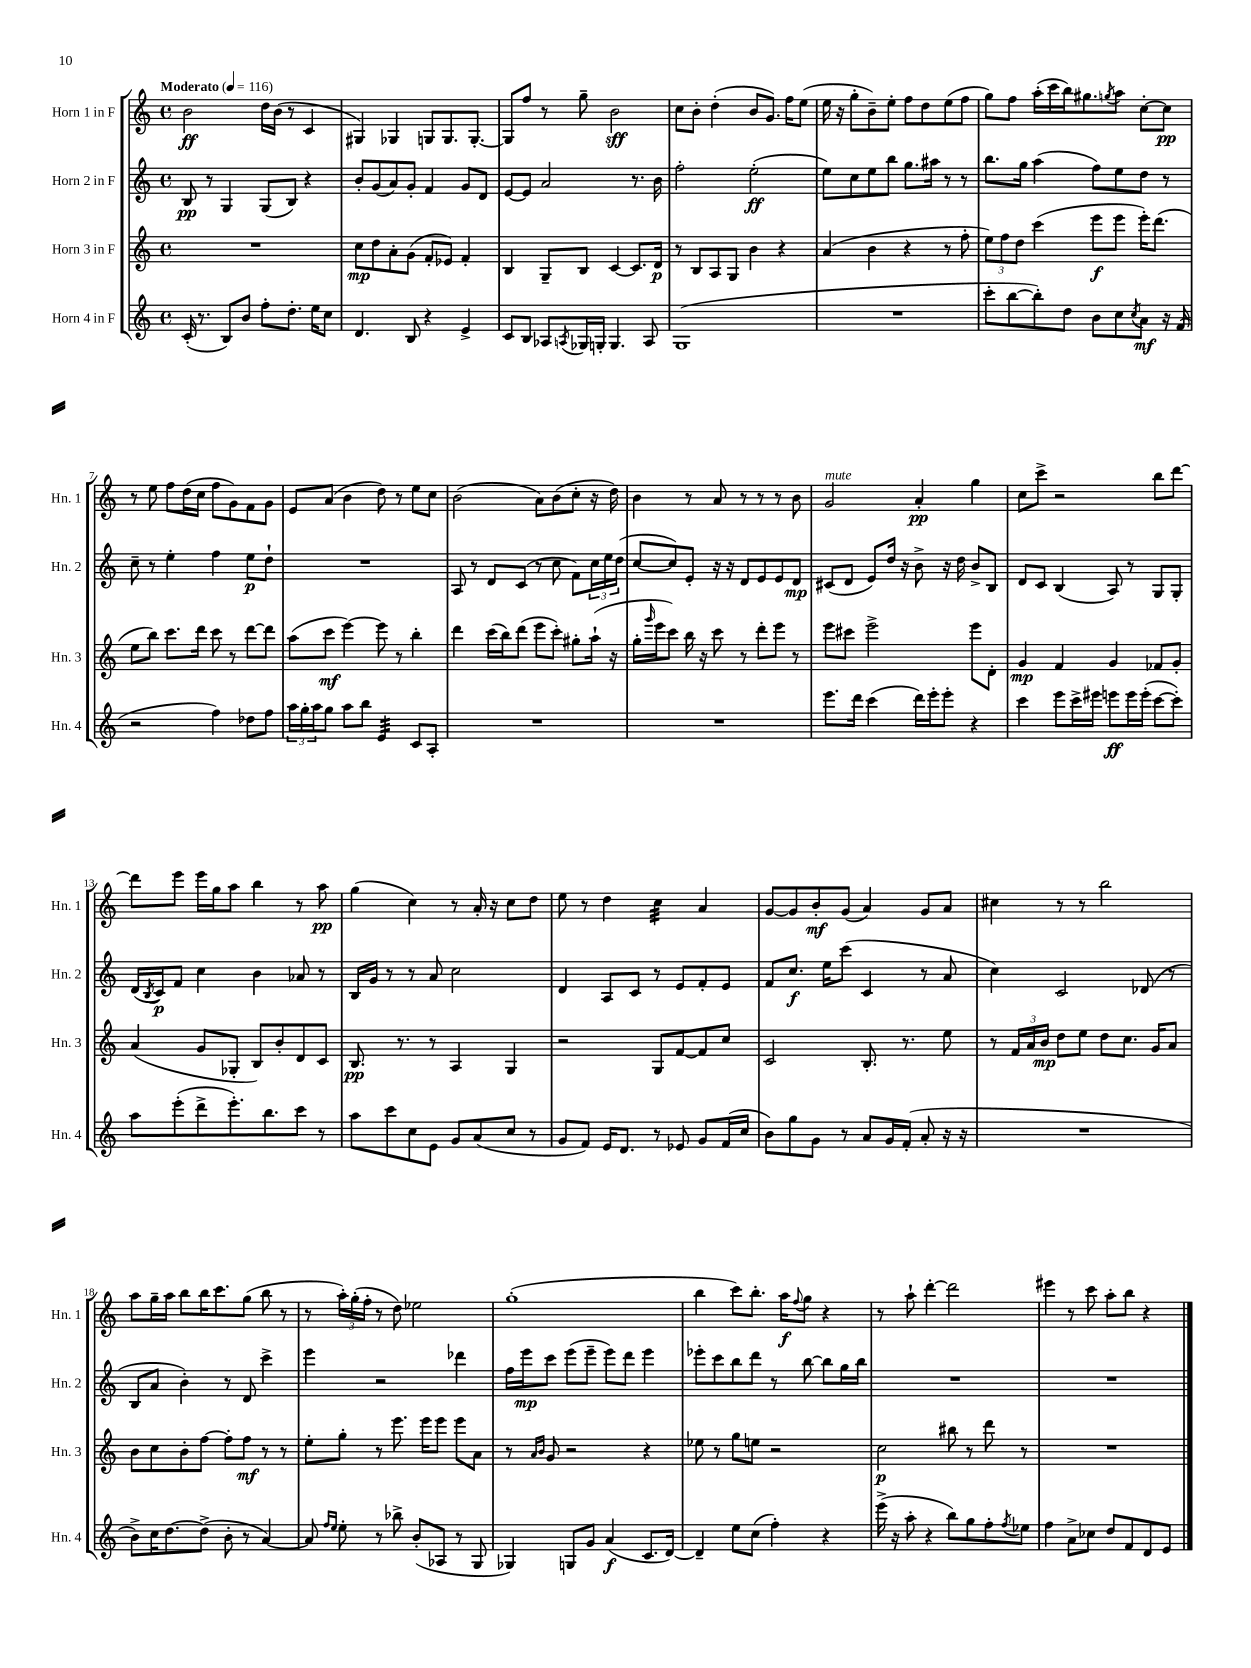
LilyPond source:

<<
\new StaffGroup <<
\new Staff = "s0" \with { instrumentName = "Horn 1 in F" shortInstrumentName = "Hn. 1" } {
    \clef treble \key c \major \defaultTimeSignature \time 4/4 \tempo "Moderato" 4 = 116
    b'2\ff d''16 b'16( r8 c'4 |
    gis4) ges4 g8 g8. g8.~-. |
    g8 f''8 r8 g''8-- b'2\sff |
    c''8 b'8-. d''4-.( b'8 g'8.) f''16 e''8( |
    e''16 r16 g''8-. b'8--) e''8-. f''8 d''8 e''8( f''8 |
    g''8) f''8 a''16-.( c'''16 b''16) gis''8. \acciaccatura { g''8 } a''8 c''8~-. c''8\pp |
    r8 e''8 f''8 d''16( c''16 f''8 g'8) f'8 g'8 |
    e'8 a'8( b'4 d''8) r8 e''8 c''8 |
    b'2( a'8) b'8( c''8-. r16 d''16) |
    b'4 r8 a'8 r8 r8 r8 b'8 |
    g'2^\markup { \italic "mute" } a'4-.\pp g''4 |
    c''8 c'''8-> r2 b''8 d'''8~ |
    d'''8 e'''8 e'''16 g''16 a''8 b''4 r8 a''8\pp |
    g''4( c''4) r8 a'16-. r16 c''8 d''8 |
    e''8 r8 d''4 c''4:32 a'4 |
    g'8~ g'8 b'8-.\mf g'8( a'4) g'8 a'8 |
    cis''4 r8 r8 b''2 |
    a''8 g''16-- a''16 b''8 b''16 c'''8. g''8( b''8 r8 |
    r8 \tuplet 3/2 { a''16-.) g''16-.( f''16-. } r8 d''8) ees''2 |
    g''1-.( |
    b''4 c'''8) b''8.-. a''16\f \appoggiatura { f''8 } g''8 r4 |
    r8 a''8-! d'''4~-. d'''2 |
    eis'''4 r8 c'''8 a''8-. b''8 r4 \bar "|." |
}
\new Staff = "s1" \with { instrumentName = "Horn 2 in F" shortInstrumentName = "Hn. 2" } {
    \clef treble \key c \major \defaultTimeSignature \time 4/4
    b8\pp r8 g4 g8( b8) r4 |
    b'8-. g'8( a'8) g'8-. f'4 g'8 d'8 |
    e'8~ e'8 a'2 r8. b'16 |
    f''2-. e''2-.\ff( |
    e''8) c''8 e''8 b''8 g''8. ais''16 r8 r8 |
    b''8. g''16 a''4( f''8) e''8 d''8 r8 |
    c''8-- r8 e''4-. f''4 e''8\p d''8-! |
    R1 |
    a8 r8 d'8 c'8( r8 c''8 f'8) \tuplet 3/2 { c''16 e''16 d''16( } |
    c''8~ c''8) e'8-. r16 r16 d'8 e'8 e'8 d'8\mp |
    cis'8( d'8 e'8) d''16 r16 b'8-> r16 d''16 b'8-> b8 |
    d'8 c'8 b4( a8) r8 g8 g8-. |
    d'16( \acciaccatura { b8 } c'16\p) f'8 c''4 b'4 aes'8 r8 |
    b16 g'16 r8 r8 a'8 c''2 |
    d'4 a8 c'8 r8 e'8 f'8-. e'8 |
    f'8 c''8.\f e''16 c'''8( c'4 r8 a'8 |
    c''4) c'2 des'8( r8 |
    b8 a'8 b'4-.) r8 d'8 c'''4-> |
    e'''4 r2 des'''4 |
    f''16 e'''16\mp c'''8 e'''8( e'''8-- e'''8) d'''8 e'''4 |
    ees'''8-. c'''8 b''8 d'''8 r8 b''8~ b''8 g''16 b''16 |
    R1 |
    R1 \bar "|." |
}
\new Staff = "s2" \with { instrumentName = "Horn 3 in F" shortInstrumentName = "Hn. 3" } {
    \clef treble \key c \major \defaultTimeSignature \time 4/4
    R1 |
    c''8\mp d''8 a'8-. g'8( f'8-. ees'8) f'4-. |
    b4 g8-- b8 c'4~ c'8. d'16\p |
    r8 b8 a8 g8 b'4 r4 |
    a'4( b'4 r4 r8 f''8-. |
    \tuplet 3/2 { e''8) f''8 d''8 } c'''4( e'''8\f e'''8 e'''16-.) d'''8.( |
    e''8 b''8) c'''8. d'''16 c'''8 r8 d'''8~ d'''8 |
    a''8( c'''8\mf e'''4~) e'''8 r8 b''4-. |
    d'''4 c'''16( b''16) d'''8( e'''8 c'''8-.) gis''8-. a''16-!( r16 |
    g''16-. \grace { g'''16 } e'''16 c'''8) b''16 r16 c'''8 r8 d'''8-. e'''8 r8 |
    e'''8 cis'''8 e'''2-> e'''8 d'8-. |
    g'4\mp f'4 g'4 fes'8 g'8-. |
    a'4( g'8 ges8-. b8) b'8-. d'8 c'8 |
    b8.\pp r8. r8 a4 g4 |
    r2 g8 f'8~ f'8 c''8 |
    c'2 b8.-. r8. e''8 |
    r8 \tuplet 3/2 { f'16 a'16 b'16\mp } d''8 e''8 d''8 c''8. g'16 a'8 |
    b'8 c''8 b'8-. f''8~ f''8-. f''8\mf r8 r8 |
    e''8-. g''8-. r8 e'''8. e'''16 e'''8 e'''8 a'8 |
    r8 \grace { a'16 b'16 } g'8 r2 r4 |
    ees''8 r8 g''8 e''8 r2 |
    c''2\p bis''8 r8 d'''8 r8 |
    R1 \bar "|." |
}
\new Staff = "s3" \with { instrumentName = "Horn 4 in F" shortInstrumentName = "Hn. 4" } {
    \clef treble \key c \major \defaultTimeSignature \time 4/4
    c'16-.( r8. b8) b'8 f''8-. d''8.-. e''16 c''8 |
    d'4. b8 r4 e'4-> |
    c'8 b8 aes8 \acciaccatura { a8 } ges16 g16-. g4. a8 |
    g1( |
    R1 |
    c'''8-. b''8~ b''8-.) d''8 b'8 c''8 \acciaccatura { c''8 } a'8\mf r16 f'16( |
    r2 f''4) des''8 f''8 |
    \tuplet 3/2 { a''16 g''16-. a''16 } g''8 a''8 b''8 e'4:32 c'8 a8-. |
    R1 |
    R1 |
    e'''8. d'''16 c'''4( d'''16) e'''16-. e'''8-. r4 |
    c'''4 e'''8 c'''16-> eis'''16 e'''8\ff e'''16 e'''16-.( c'''8~ c'''8-.) |
    a''8 e'''8-.( d'''8-> e'''8.-.) b''8. c'''8 r8 |
    a''8 c'''8 c''8 e'8 g'8 a'8( c''8 r8 |
    g'8 f'8) e'16 d'8. r8 ees'8 g'8 f'16( c''16 |
    b'8) g''8 g'8 r8 a'8 g'16 f'16-.( a'8-. r16 r16 |
    R1 |
    b'8->) c''16 d''8.~ d''8->( b'8-. r8 a'4~) |
    a'8 \grace { f''16 e''16 } e''8-. r8 bes''8-> b'8-.( aes8 r8 g8 |
    ges4) g8 g'8 a'4\f( c'8. d'16~) |
    d'4-- e''8 c''8( f''4-.) r4 |
    e'''16->( r16 a''8-. r4 b''8) g''8 f''8-. \acciaccatura { f''8 } ees''8 |
    f''4 a'8-> ces''8 d''8 f'8 d'8 e'8 \bar "|." |
}
>>
>>
